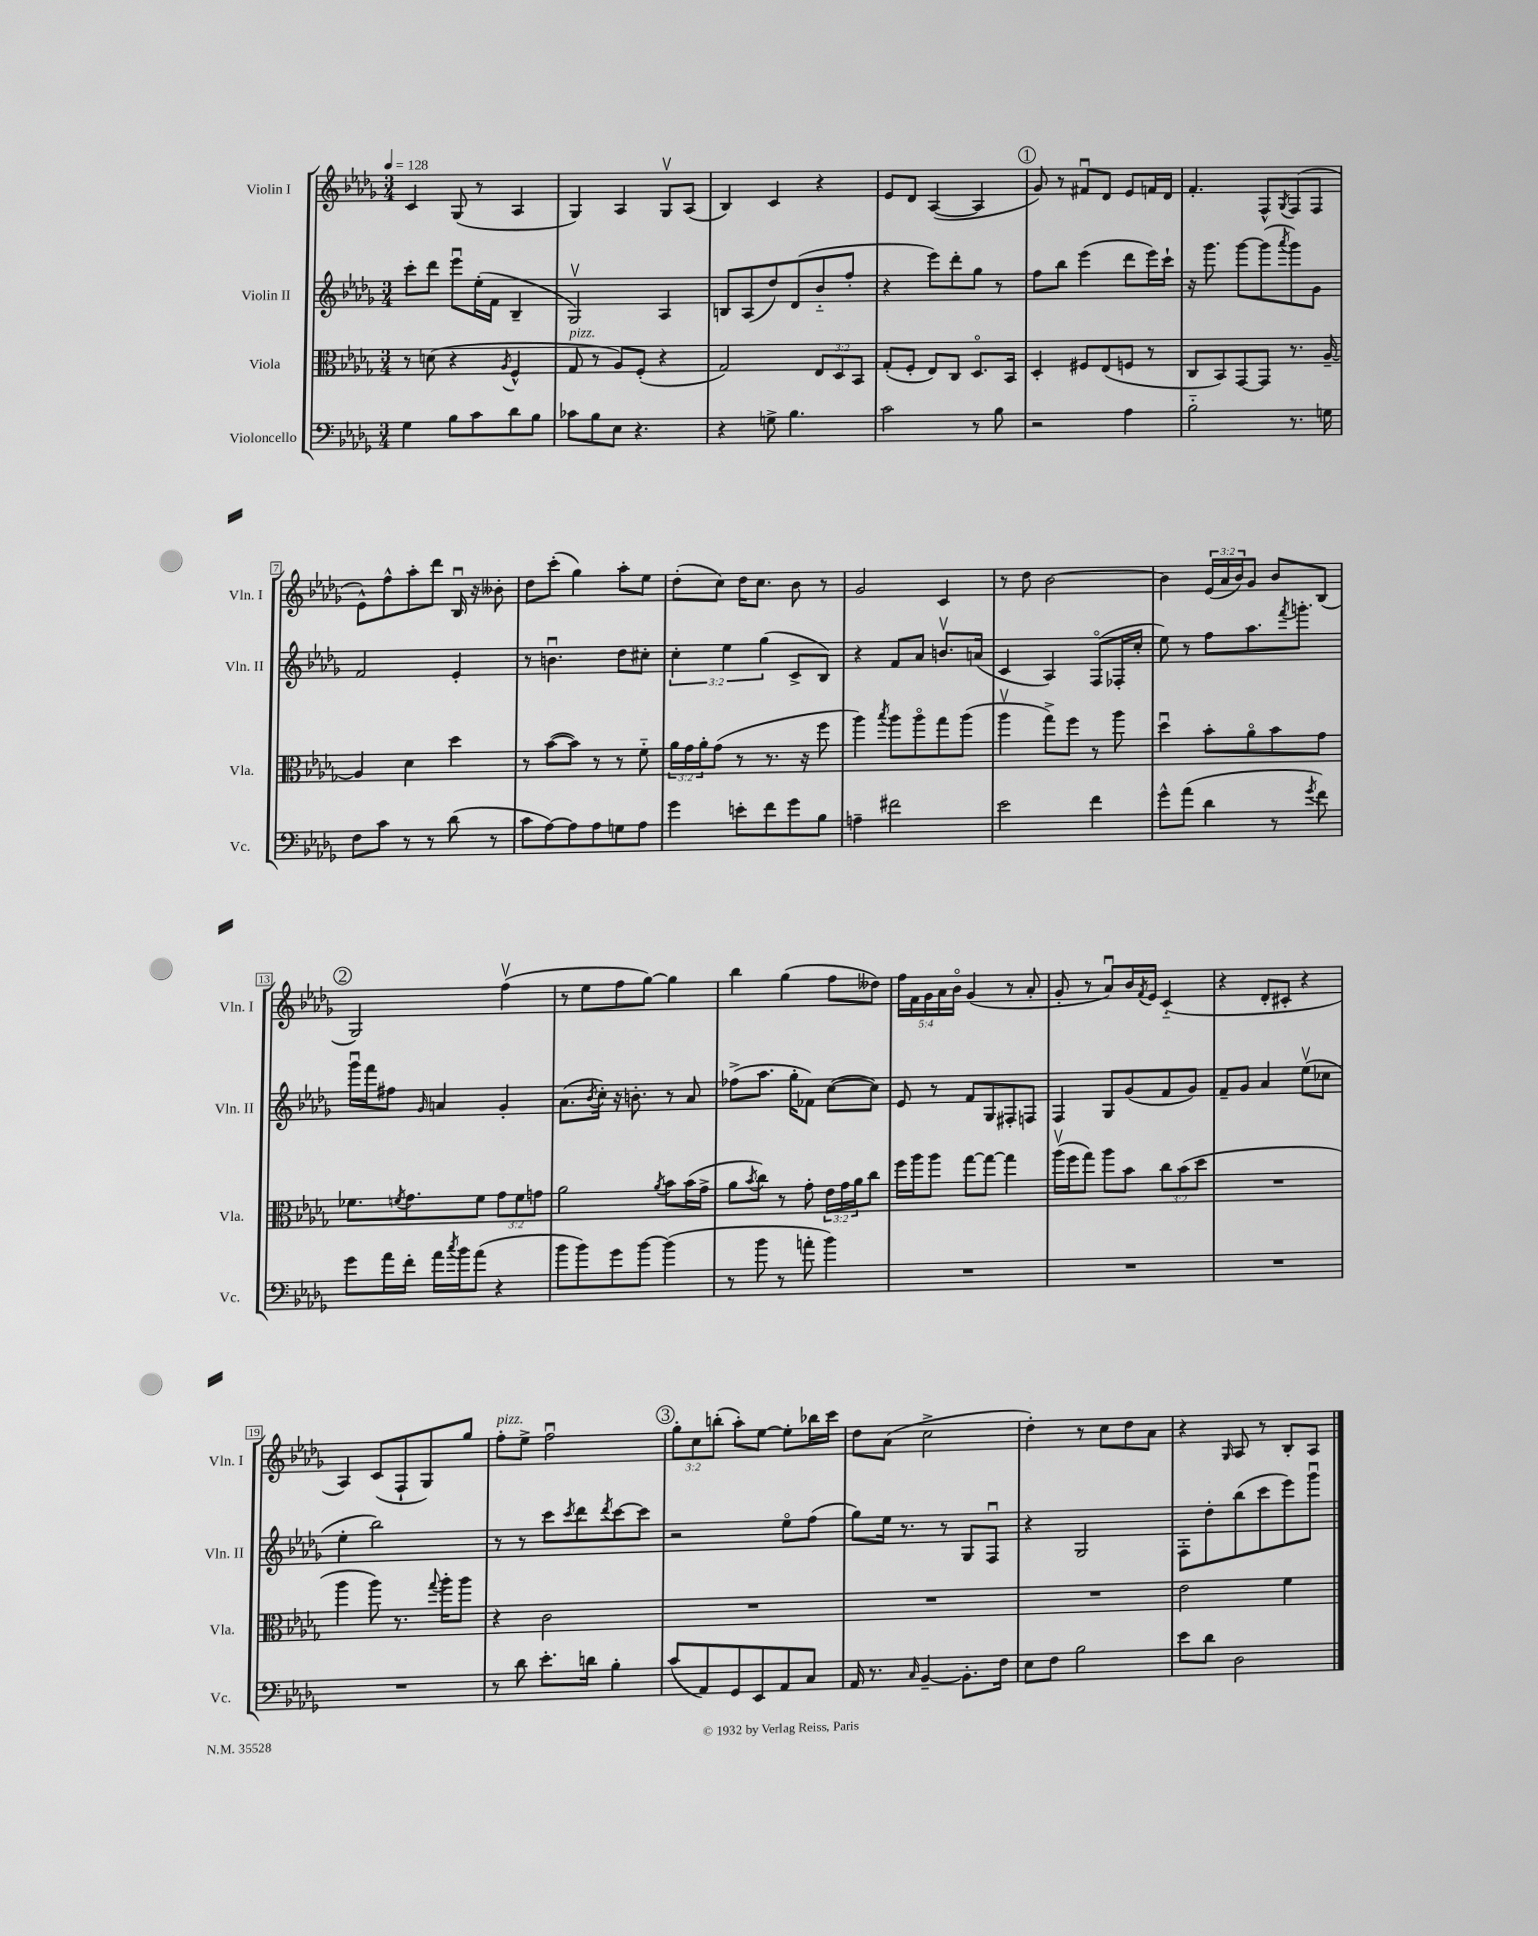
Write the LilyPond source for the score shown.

<<
\new StaffGroup <<
\new Staff = "s0" \with { instrumentName = "Violin I" shortInstrumentName = "Vln. I" } {
    \clef treble \key des \major \numericTimeSignature \time 3/4 \override Staff.TupletNumber.text = #tuplet-number::calc-fraction-text \tempo 4 = 128
    c'4 ges8( r8 aes4 |
    ges4) aes4 ges8\upbow aes8( |
    bes4) c'4 r4 |
    ees'8 des'8 aes4~( aes4 |
    \mark \markup { \circle "1" } ges'8) r8 fis'8\downbow des'8 ees'8 f'16 des'16 |
    f'4.-. f8-^ \acciaccatura { ges8 } f8( f8 |
    ees'8-^) f''8-^ aes''8-. des'''8 bes16\downbow r16 beses'8-. |
    des''8 c'''8-.( ges''4) aes''8-. ees''8 |
    des''8-.( c''8) des''16 c''8. bes'8 r8 |
    ges'2 c'4 |
    r8 des''8 bes'2~ |
    bes'4 \tuplet 3/2 { ees'16( aes'16 bes'16) } ges'8 bes'8 bes8( |
    \mark \markup { \circle "2" } ges2) f''4\upbow( |
    r8 ees''8 f''8 ges''8~) ges''4 |
    bes''4 ges''4( f''8 deses''8) |
    \tuplet 5/4 { f''16 f'16 ges'16 aes'16 bes'16\flageolet } ges'4( r8 aes'8-. |
    ges'8-. r8 aes'8\downbow) bes'16 \acciaccatura { f'8 } ees'16 c'4-_( |
    r4 des'8-. cis'8-. r4 |
    aes4) c'8( f8-! ges8) ges''8 |
    f''8-.^\markup { \italic "pizz." } ees''8-> f''2\downbow |
    \mark \markup { \circle "3" } \tuplet 3/2 { ges''8-. c''8 b''8-.( } aes''8-.) ees''8~ ees''8-. bes''16 c'''16 |
    des''8 aes'8( c''2-> |
    des''4-.) r8 c''8 des''8 aes'8 |
    r4 \grace { ges16 } aes8 r8 bes8-. aes8 \bar "|." |
}
\new Staff = "s1" \with { instrumentName = "Violin II" shortInstrumentName = "Vln. II" } {
    \clef treble \key des \major \numericTimeSignature \time 3/4 \override Staff.TupletNumber.text = #tuplet-number::calc-fraction-text
    c'''8-. des'''8 ees'''8\downbow ees''16-.( f'16 bes4-- |
    ges2\upbow) aes4 |
    b8 aes8( des''8) des'8( bes'8-_ f''8-. |
    r4 ees'''8) des'''8-. ges''8 r8 |
    \mark \markup { \circle "1" } f''8 bes''8 ees'''4( des'''8 ees'''16) c'''16-! |
    r16 ges'''8. ges'''8~ ges'''8( \acciaccatura { aes'''8 } ges'''8) ges'8 |
    f'2 ees'4-. |
    r8 b'4.\downbow des''8 cis''8-. |
    \tuplet 3/2 { c''4-. ees''4 ges''4( } c'8-> bes8) |
    r4 f'8 aes'8 b'8.\upbow a'16( |
    c'4 aes4) f8\flageolet( fes16-. c''16-. |
    ees''8) r8 f''8 aes''8. \acciaccatura { f'''8 } g'''8.-. |
    \mark \markup { \circle "2" } ges'''16\downbow f'''16 fis''8 \grace { ges'16 } a'4 ges'4-. |
    aes'8.( \acciaccatura { bes'8 } c''16-.) r16 b'8.-. r8 aes'8 |
    fes''8->( aes''8. ges''16-. fes'8) c''8~( c''8) |
    ees'8 r8 f'8 ges8 fis8-. f8 |
    f4 ges8 ges'8( f'8 ges'8) |
    f'8-- ges'8 aes'4 ees''8\upbow( ces''8 |
    ees''4-. bes''2) |
    r8 r8 c'''8 \acciaccatura { c'''8 } des'''8 \acciaccatura { des'''8 } c'''8~ c'''8 |
    \mark \markup { \circle "3" } r2 ees''8\flageolet f''8( |
    ges''8) ees''16 r8. r8 ges8 f8\downbow |
    r4 ges2 |
    f8-. des''8-. bes''8( c'''8 ees'''8) ges'''8\downbow \bar "|." |
}
\new Staff = "s2" \with { instrumentName = "Viola" shortInstrumentName = "Vla." } {
    \clef alto \key des \major \numericTimeSignature \time 3/4 \override Staff.TupletNumber.text = #tuplet-number::calc-fraction-text
    r8 d'8( r4 \acciaccatura { aes8 } f4-^ |
    ges8^\markup { \italic "pizz." } r8 aes8) f8-.( r4 |
    ges2) \tuplet 3/2 { ees8 des8 bes,8 } |
    ges8-.( f8-. ees8) c8 des8.\flageolet bes,16 |
    \mark \markup { \circle "1" } des4-. fis8 ees8( f8 r8 |
    c8 bes,8) ges,8~ ges,8 r8. aes16~-- |
    aes4 des'4 des''4 |
    r8 bes'8~( bes'8) r8 r8 f'8-_ |
    \tuplet 3/2 { aes'16 ges'16 aes'16-. } ges'8( r8 r8. r16 f''8 |
    aes''4) \acciaccatura { bes''8 } aes''8 aes''8\flageolet ges''8 aes''8( |
    aes''4\upbow ges''8->) f''8 r8 aes''8 |
    des''4\downbow bes'8-. aes'8\flageolet bes'8 ges'8 |
    \mark \markup { \circle "2" } fes'8. \acciaccatura { f'8 } ges'8. f'8 \tuplet 3/2 { ges'8 f'8 g'8 } |
    aes'2 \acciaccatura { aes'8 } bes'8 bes'16( ges'16-> |
    aes'8 \acciaccatura { bes'8 } c''8) r8 ges'8-. \tuplet 3/2 { ees'16 ges'16 aes'16 } c''8 |
    f''16 aes''16 aes''8 ges''8~ ges''8~ ges''4 |
    aes''16\upbow( f''16 ges''8) aes''8 bes'8 \tuplet 3/2 { c''8 bes'8( des''8 } |
    R2. |
    aes''4 aes''8) r8. \appoggiatura { ges''8 } aes''16-. aes''8 |
    r4 c'2 |
    \mark \markup { \circle "3" } R2. |
    R2. |
    R2. |
    ees'2 f'4 \bar "|." |
}
\new Staff = "s3" \with { instrumentName = "Violoncello" shortInstrumentName = "Vc." } {
    \clef bass \key des \major \numericTimeSignature \time 3/4
    ges4 bes8 c'8 des'8 bes8 |
    ces'8 bes8 ees8 r4. |
    r4 g8-> bes4. |
    c'2 r8 bes8 |
    \mark \markup { \circle "1" } r2 aes4 |
    bes2-_ r8. g16 |
    f8 c'8 r8 r8 des'8( r8 |
    c'8 aes8~) aes8 aes8 g8 aes8 |
    ges'4 e'8-. f'8 ges'8 bes8 |
    a4-- fis'2 |
    ees'2 f'4 |
    ges'8-^ aes'8( des'4 r8 \acciaccatura { ges'8 } f'8) |
    \mark \markup { \circle "2" } ges'8 aes'16 f'16-. aes'16 \acciaccatura { c''8 } bes'16 aes'8( r4 |
    bes'8 bes'8) ges'8 bes'8~ bes'4( |
    r8 bes'8 r8 a'8-. bes'4) |
    R2. |
    R2. |
    R2. |
    R2. |
    r8 des'8 ees'8.-. d'16 bes4-. |
    \mark \markup { \circle "3" } c'8( aes,8) ges,8 ees,8 aes,8 c8 |
    aes,16 r8. \grace { c16 } bes,4~-- bes,8.-. f16 |
    ees8 f8 bes2 |
    ees'8 des'8 des2 \bar "|." |
}
>>
>>
\layout { \context { \Score \override BarNumber.stencil = #(make-stencil-boxer 0.1 0.3 ly:text-interface::print) } }
